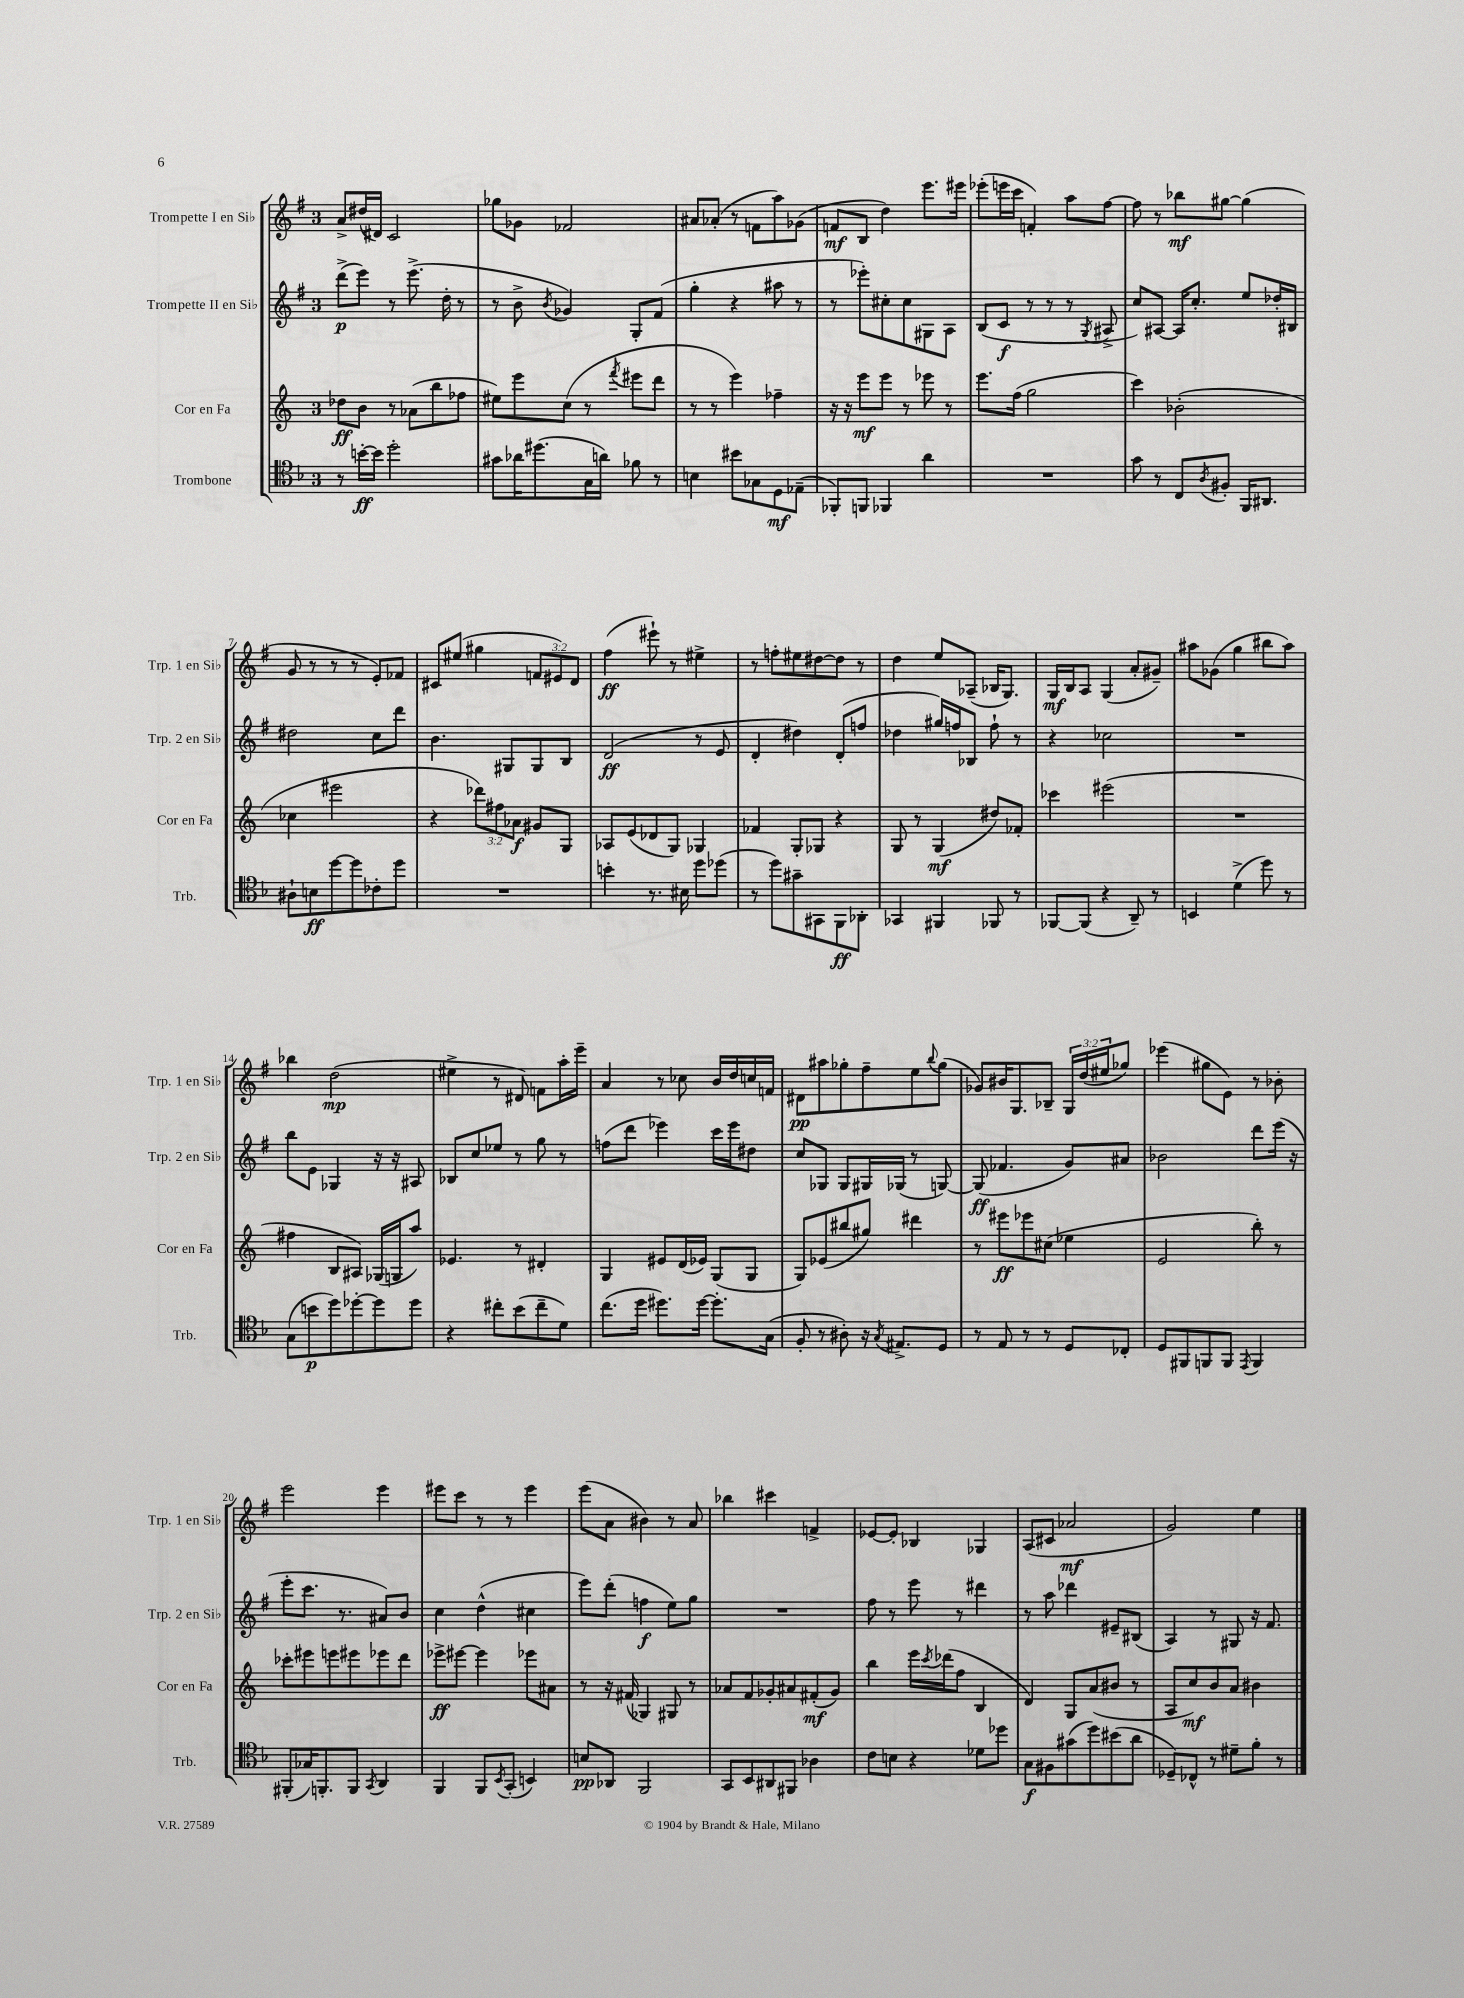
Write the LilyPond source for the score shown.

<<
\new StaffGroup <<
\new Staff = "s0" \with { instrumentName = "Trompette I en Sib" shortInstrumentName = "Trp. 1 en Sib" } {
    \clef treble \key g \major \once \override Staff.TimeSignature.style = #'single-digit \time 3/4 \override Staff.TupletNumber.text = #tuplet-number::calc-fraction-text
    a'8-> dis''16( dis'16) c'2 |
    ges''8 ges'8 fes'2 |
    ais'8 aes'8-.( r8 f'8 a''8) ges'8( |
    f'8\mf b8 d''4) e'''8. eis'''16 |
    ees'''8-.( e'''16 c'''16 f'4-.) a''8 fis''8~ |
    fis''8 r8 bes''8\mf gis''8~ gis''4( |
    g'8 r8 r8 r8 e'8-.) fes'8 |
    cis'8 eis''8( gis''4 \tuplet 3/2 { f'8 eis'8) d'8 } |
    fis''4\ff( eis'''8-!) r8 eis''4-> |
    r8 f''8-. eis''8 dis''8~ dis''8 r8 |
    d''4 e''8 aes8--( bes16 g8.) |
    g16\mf b16 a8 g4( a'8-. gis'8--) |
    ais''8 ges'8( g''4 bis''8 ais''8) |
    bes''4 d''2\mp( |
    eis''4-> r8 dis'8) f'8 a''16-. e'''16-- |
    a'4 r8 ces''8 b'16 d''16 c''16 f'16 |
    dis'8\pp ais''8 ges''8-. fis''8-- e''8 \appoggiatura { b''8 } ges''8( |
    ges'8) bis'16 g8. bes8-- \tuplet 3/2 { g16 d''16( eis''16 } ges''8) |
    ees'''4( gis''8 e'8) r8 bes'8-. |
    e'''2 e'''4 |
    eis'''8 c'''8 r8 r8 eis'''4 |
    e'''8( a'8 bis'4) r8 a'8 |
    bes''4 cis'''4 f'4-> |
    ees'8~ ees'8-. bes4 ges4 |
    a8( cis'8 aes'2\mf |
    g'2) e''4 \bar "|." |
}
\new Staff = "s1" \with { instrumentName = "Trompette II en Sib" shortInstrumentName = "Trp. 2 en Sib" } {
    \clef treble \key g \major \once \override Staff.TimeSignature.style = #'single-digit \time 3/4
    d'''8->\p( e'''8) r8 e'''8.->( d''16-. r8 |
    r8 b'8-> \acciaccatura { b'8 } ges'4) g8-. fis'8( |
    g''4-. r4 ais''8 r8 |
    r8 ees'''8-.) cis''8-. cis''8 gis8 a8 |
    b8( c'8\f r8 r8 r8 \acciaccatura { g8 } ais8-> |
    c''8) ais8~ ais16 c''8.-. e''8 des''16-. bis16 |
    dis''2 c''8 d'''8 |
    b'4. gis8 gis8 b8 |
    d'2\ff( r8 e'8 |
    d'4-. dis''4) d'8-.( f''8 |
    des''4 gis''16) f''16 bes8 f''8-! r8 |
    r4 ces''2 |
    R2. |
    b''8 e'8 ges4 r16 r16 ais8 |
    bes8 c''8 ees''8 r8 g''8 r8 |
    f''8( d'''8 ees'''4) c'''16 ees'''16 dis''8 |
    c''8 ges8 ges8 gis16 ges16( r8 g8~) |
    g8\ff( fes'4. g'8) ais'8 |
    bes'2 d'''8 e'''16( r16 |
    e'''8-. c'''8. r8. ais'8) b'8 |
    c''4 d''4-^( cis''4 |
    e'''8) d'''8-.( f''4\f e''8) g''8 |
    R2. |
    fis''8 r8 e'''8 r8 dis'''4 |
    r8 a''8 des'''4 eis'8-- bis8( |
    a4) r8 gis8 r16 fis'8. \bar "|." |
}
\new Staff = "s2" \with { instrumentName = "Cor en Fa" shortInstrumentName = "Cor en Fa" } {
    \clef treble \key c \major \once \override Staff.TimeSignature.style = #'single-digit \time 3/4 \override Staff.TupletNumber.text = #tuplet-number::calc-fraction-text
    des''8\ff b'8 r8 aes'8( b''8 fes''8 |
    eis''8) e'''8 c''8( r8 \acciaccatura { f'''8 } eis'''8 d'''8 |
    r8 r8 e'''4) fes''4-- |
    r16 r16 e'''8\mf e'''8 r8 ees'''8 r8 |
    e'''8. f''16( g''2 |
    c'''4) bes'2-.( |
    ces''4 eis'''2 |
    r4 \tuplet 3/2 { des'''8) fis''8 aes'8\f } gis'8 g8 |
    aes8 e'8( des'8 g8) ges4 |
    fes'4 g8-. ges8 r4 |
    g8 r8 g4\mf( dis''8) fes'8-. |
    ces'''4 eis'''2( |
    R2. |
    fis''4 b8 ais8) ges16( g16 a''8) |
    ees'4. r8 dis'4-. |
    g4 eis'8 d'16( ees'16) g8( g8 |
    g8) ees'8( bis''8 gis''8) dis'''4 |
    r8 eis'''8\ff ees'''8 cis''8( ees''4 |
    e'2 b''8-.) r8 |
    ces'''8-. eis'''8 e'''8 eis'''8 ees'''8 d'''8 |
    ees'''8->\ff eis'''8~ eis'''4 ees'''8 ais'8 |
    r8 r16 fis'16( ges4) gis8 r8 |
    aes'8 f'8 ges'8-. ais'8 fis'8-.\mf( ges'8) |
    b''4 e'''16 \acciaccatura { c'''8 } des'''16( f''8 b4 |
    d'4) g8 a'8( bis'8 r8 |
    a8 c''8\mf) b'8 a'8 bis'4 \bar "|." |
}
\new Staff = "s3" \with { instrumentName = "Trombone" shortInstrumentName = "Trb." } {
    \clef tenor \key f \major \once \override Staff.TimeSignature.style = #'single-digit \time 3/4
    r8 b'16~-.\ff b'16 d''2-. |
    gis'8 aes'16 dis''8.( g16 a'16) fes'8 r8 |
    b4 bis'8 ges8 d8\mf ees8--( |
    fes,8-.) f,8 fes,4 a'4 |
    R2. |
    g'8 r8 c8 \acciaccatura { a8 } fis8-. f,16 ais,8. |
    ais8-! b8\ff d''8~ d''8 ces'8-. d''8 |
    R2. |
    b'4-. r8. bis16 d''8 des''8( |
    r8 d''8) gis'8-- gis,8 f,8\ff aes,8-. |
    ges,4 fis,4 fes,8 r8 |
    fes,8~ fes,8( r4 a,8--) r8 |
    b,4 d'4->( d''8) r8 |
    g8( b'8\p d''8) des''8~-. des''8 des''8 |
    r4 cis''8-. bes'8( cis''8-- d'8) |
    c''8.( d''16 dis''8.) dis''16~ dis''8.-. g16( |
    f8-. r8 ais8-.) r16 \acciaccatura { g8 } eis8.-> d8 |
    r8 e8 r8 r8 d8 ces8-. |
    d8 fis,8 f,8 f,8 \acciaccatura { e,8 } f,4 |
    fis,8-.( ges16) f,8.-. f,8 \acciaccatura { g,8 } a,4 |
    f,4 f,8 \acciaccatura { bes,8 } g,8-.( b,4) |
    b8\pp aes,8 f,2 |
    g,8 bes,8 ais,8 fis,8 aes4 |
    c'8 b8 r4 des'8 des''8 |
    g8\f fis8 gis'8( d''8) bis'8( a'8 |
    des8--) ces8-^ r8 dis'8-- f'8-. r8 \bar "|." |
}
>>
>>
